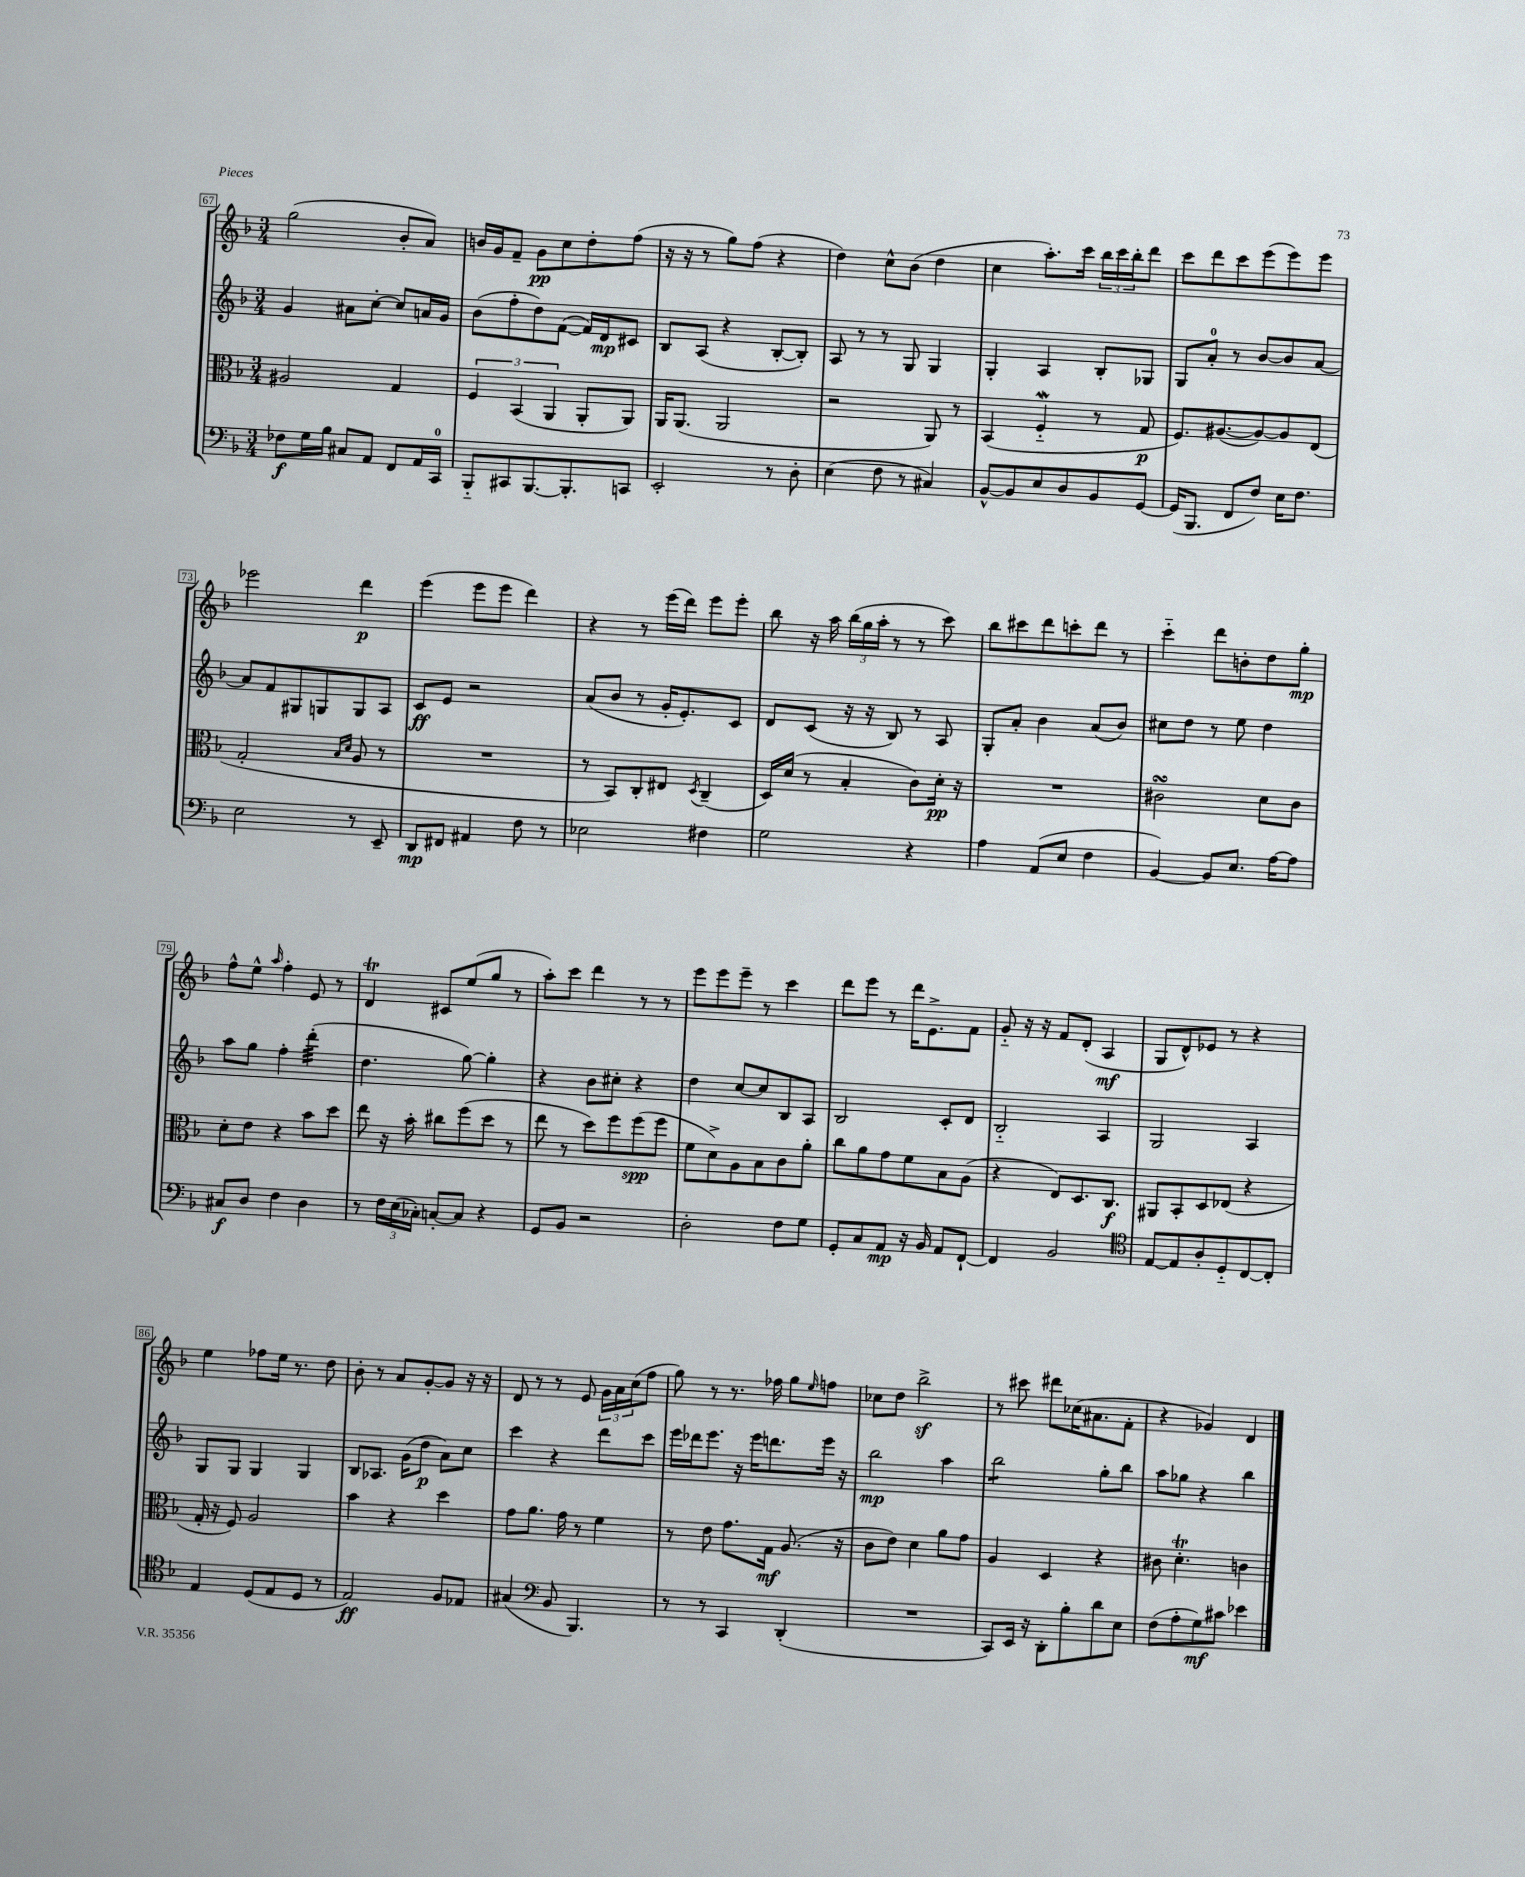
<<
\new StaffGroup <<
\new Staff = "s0" {
    \clef treble \key f \major \numericTimeSignature \time 3/4
    g''2( bes'8-. a'8) |
    b'16 g'16 f'8-- g'8\pp c''8 d''8-. f''8( |
    r16 r16 r8 g''8) f''8( r4 |
    d''4) c''8-^ bes'8( d''4 |
    c''4 a''8.-.) c'''16 \tuplet 3/2 { bes''16 c'''16 bes''16-. } d'''8 |
    c'''8 d'''8 c'''8 e'''8( e'''8) e'''8 |
    ees'''2 d'''4\p |
    e'''4( e'''8 e'''8 d'''4) |
    r4 r8 e'''16( d'''16) e'''8 e'''8-. |
    bes''8 r16 a''16 \tuplet 3/2 { bes''16( g''16 a''16-. } r8 r8 c'''8) |
    bes''8 cis'''8 d'''8 c'''8-. d'''8 r8 |
    c'''4-_ d'''8 b'8-. d''8 g''8-.\mp |
    f''8-^ e''8-^ \grace { a''16 } f''4-. e'8 r8 |
    d'4\trill cis'8 e''8( g''8 r8 |
    a''8-.) c'''8 d'''4 r8 r8 |
    e'''8 e'''8 e'''8-- r8 c'''4 |
    d'''8 e'''8 r8 d'''16 e'8.-> f'8 |
    g'8-_ r16 r16 f'8 d'8-.( a4\mf |
    g8 d'8-^) ees'8 r8 r4 |
    e''4 fes''8 e''16 r8. d''8 |
    bes'8-. r8 a'8 g'8~-. g'8 r16 r16 |
    d'8 r8 r8 e'8 \tuplet 3/2 { g'16 a'16 c''16( } f''8 |
    g''8) r8 r8. fes''16 g''8 \grace { e''16 } f''8 |
    ces''8 d''8 bes''2->\sf |
    r8 cis'''8 dis'''8 ces''16( ais'8. f'8-. |
    r4 ges'4) d'4 \bar "|." |
}
\new Staff = "s1" {
    \clef treble \key f \major \numericTimeSignature \time 3/4
    g'4 ais'8 c''8~-. c''8 a'16 g'16 |
    bes'8( f''8-. d''8) f'8~( f'16) d'16\mp cis'8 |
    bes8 a8( r4 bes8~-. bes8-.) |
    a8 r8 r8 g8 g4 |
    g4-. a4 bes8-. ges8 |
    g8 a'8-0-. r8 bes'8~ bes'8 a'8~ |
    a'8 f'8 gis8 g8 g8 a8 |
    c'8\ff e'8 r2 |
    a'8( bes'8 r8 g'16-. e'8.-.) c'8 |
    d'8 c'8( r16 r16 bes8) r8 a8 |
    g8-. a'8-. bes'4 a'8( bes'8) |
    cis''8 d''8 r8 e''8 d''4 |
    a''8 g''8 f''4-. d'''4:32-.( |
    d''4. g''8~) g''4-. |
    r4 bes'8 cis''8-. r4 |
    d''4 c''8~ c''8 bes8 a8 |
    bes2 c'8-. d'8 |
    bes2-_ a4 |
    g2 a4 |
    g8 g8 g4 g4 |
    bes8 aes8. g'16( d''8\p a'8) c''8 |
    c'''4 r4 d'''8 c'''8 |
    e'''16 des'''16 e'''8. r16 e'''16 d'''8. e'''16 r16 |
    bes''2\mp a''4 |
    bes''2:8 g''8-. bes''8 |
    a''8 ges''8 r4 bes''4 \bar "|." |
}
\new Staff = "s2" {
    \clef alto \key f \major \numericTimeSignature \time 3/4
    ais2 g4 |
    \tuplet 3/2 { f4 bes,4( a,4 } a,8-. a,8) |
    a,16 a,8.( a,2 |
    r2 a,8) r8 |
    bes,4( f4-_\mordent r8 g8\p |
    f8.) ais8.~( ais8~) ais8 e8( |
    g2-. \grace { bes16 d'16 } a8 r8 |
    R2. |
    r8 bes,8) c8-. eis8 \acciaccatura { d8 } c4--( |
    d16) d'16( r8 bes4-. c'8) d'16-.\pp r16 |
    R2. |
    cis'2\turn d'8 cis'8 |
    d'8-. e'8 r4 bes'8 d''8 |
    e''8 r16 bes'16-. cis''8 f''8( d''8 r8 |
    e''8 r8 d''8) f''8 f''8\spp( f''8 |
    f'8 d'8->) a8 bes8 c'8 a'8-. |
    c''8 a'8 g'8 f'8 bes8 a8( |
    r4 e8) d8. c8.\f |
    ais,8 bes,8-. d8 ees8( r4 |
    g16-. r16 f8) a2 |
    bes'4 r4 d''4 |
    g'8 a'8. g'16 r8 f'4 |
    r8 e'8 g'8. g16\mf a8.( r16 |
    c'8 e'8) d'4 a'8 g'8 |
    a4 d4 r4 |
    cis'8 d'4.-.\trill c'4 \bar "|." |
}
\new Staff = "s3" {
    \clef bass \key f \major \numericTimeSignature \time 3/4
    fes8\f g16 bes16 cis8 a,8 f,8 a,16 c,16-0 |
    bes,,8-_ cis,8 bes,,8.~ bes,,8.-. c,8 |
    e,2-. r8 d8-. |
    e4( f8 r8 cis4) |
    bes,8~-^ bes,8 e8 d8 bes,8 g,8~ |
    g,16( bes,,8. f,8 f8) e16 f8. |
    e2 r8 e,8-- |
    d,8\mp fis,8 ais,4 f8 r8 |
    ees2 fis4 |
    g2 r4 |
    a4 a,8( e8 f4 |
    bes,4~) bes,8 e8. a16~ a8 |
    cis8\f d8 f4 d4 |
    r8 \tuplet 3/2 { f16 e16( ces16-.) } c8~-. c8 r4 |
    g,8 bes,8 r2 |
    d2-. f8 g8 |
    g,8-. c8 a,8\mp r16 bes,16 a,8 f,8~-! |
    f,4 bes,2 |
    \clef tenor e8~ e8 a8-. d8-_ c8~ c8-. |
    e4 d8( e8 d8 r8 |
    e2\ff) f8 ees8 |
    gis4( \clef bass bes,8 bes,,4.) |
    r8 r8 c,4 d,4-.( |
    R2. |
    c,8) e,16 r16 d,8-. bes8-. d'8 e8 |
    f8( a8-. g8\mf) cis'8 ees'4 \bar "|." |
}
>>
>>
\layout { \context { \Score currentBarNumber = #67 \override BarNumber.stencil = #(make-stencil-boxer 0.1 0.3 ly:text-interface::print) } }
